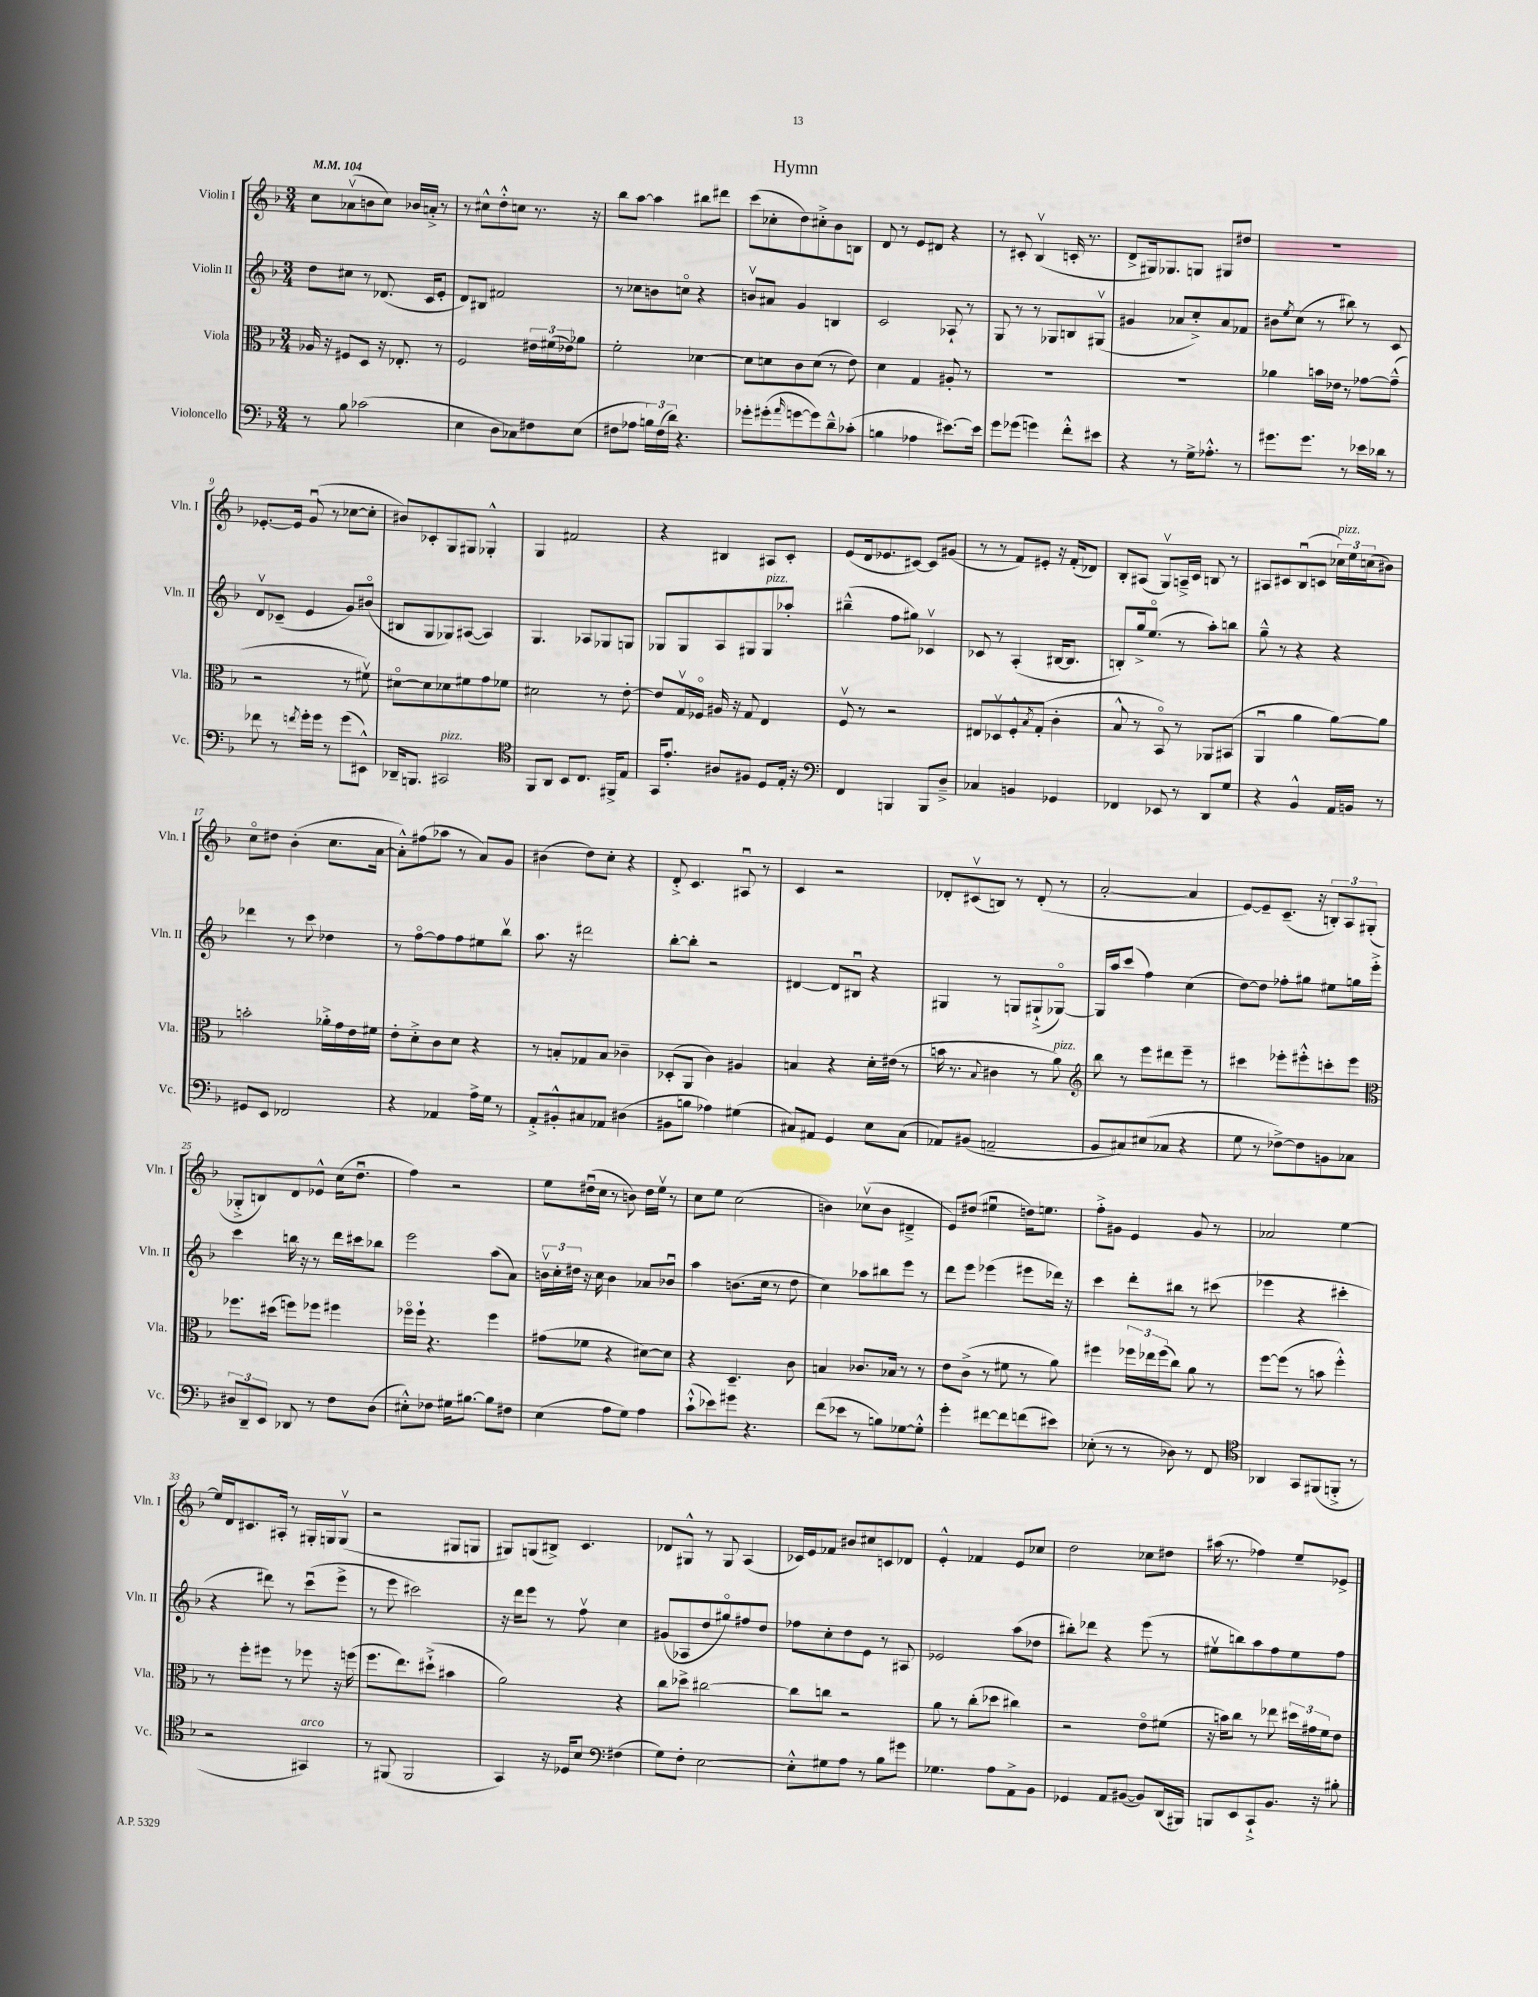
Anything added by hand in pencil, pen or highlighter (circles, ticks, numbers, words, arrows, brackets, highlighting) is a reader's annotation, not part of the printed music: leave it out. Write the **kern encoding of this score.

**kern	**kern	**kern	**kern
*part4	*part3	*part2	*part1
*staff4	*staff3	*staff2	*staff1
*I"Violoncello	*I"Viola	*I"Violin II	*I"Violin I
*I'Vc.	*I'Vla.	*I'Vln. II	*I'Vln. I
*clefF4	*clefC3	*clefG2	*clefG2
*k[b-]	*k[b-]	*k[b-]	*k[b-]
*M3/4	*M3/4	*M3/4	*M3/4
*MM104	*MM104	*MM104	*MM104
=1	=1	=1	=1
8r	16A-X/	8dd\L	8cc\L
.	16r	.	.
8B-\	8F#X/L	8cc#X\J	(8a-Xv\
(2c-X\	8D/J	8r	8bn\
.	16r	(8.d-X/	8cc\J)
.	8.E-X'/	.	.
.	.	.	16b-X/LL
.	.	16c/KL	16an'^/JJ
.	8r	8e'/J	8r
=2	=2	=2	=2
4E\	2F/	8d/L)	8r
.	.	8B#X/J	8cc#X^^\L
8D\L	.	2f#X/	8dd'^^\
8C-X\)	.	.	8ccn\J
8F#X\	24e#X\LL	.	8.r
.	(24f#X\	.	.
.	24e-X\J)	.	.
(8E\J	8a-X\J	.	.
.	.	.	16r
=3	=3	=3	=3
8F#X\L	2f'\	8r	8bb-\L
8A-X\J	.	8cc-X\L	[8aa\J
24Bn\LL)	.	8bn\	4aa\]
(24F#\	.	.	.
24d\JJ)	.	.	.
4.r	.	8ccn\J	.
.	[4d-X\	4r	8bb#X\L
.	.	.	8ddd#X\J
=4	=4	=4	=4
8g-X'\L	8d-\L]	8bnv/L	(8ccc\L
(8g#X'\	8dn\	8a#X/J	8cc-X'\
16qqa/	.	.	.
[8gn\	8c\	4g/	8dd\)
8g\])	(8d\J	.	8cc#X'^\
8d~^^\	8r	4Bn/	8b-\
(8c-X'\J	8e\)	.	8Bn\J
=5	=5	=5	=5
4Bn\	4d\	2c/	8d/
.	.	.	8r
4A-X\	4G/	.	8e/L
.	.	.	8d#X/J
[8.e#X\L)	8A#X'/	8A-X`/	4r
.	8r	8r	.
16e#\Jk]	.	.	.
=6	=6	=6	=6
8g\L	2.r	8G/	8r
(8g-X\J	.	8r	8c#X'/
4gn\)	.	8r	(4B-v/
.	.	8G-X/L	.
8f'^^\L	.	8Bn/	16cn'/
.	.	.	8.r
8e#X\J	.	(8G#Xv/J	.
=7	=7	=7	=7
4r	2.r	4g#X/	8d^/L
.	.	.	16G#X/k)
.	.	.	8.G-X/
8r	.	8a-X/L	.
16G^\KL	.	8cc'^/)	8Gn/J
8.A-X'^^\J	.	.	.
.	.	8a-/	8G#X/L
8r	.	8f-X/J	8dd#X/J
=8	=8	=8	=8
8.g#X\L	4a-X\	8b#X\L	2.r
.	.	8qee/	.
.	.	(8cc\J	.
8.g#\J	.	.	.
.	16bn\LL	8r	.
.	16e-X\JJ	.	.
8r	8r	8bb#X\)	.
16e-X\LL	[8g-X\L	8r	.
16d-X\JJ	.	.	.
8r	(8g-~^^\J]	8c/	.
!!LO:LB:g=z
=9	=9	=9	=9
8f-X\	2r	8dv/L	[8.e-X'/L
8r	.	(8c-X~/J	.
.	.	.	16e-/Jk]
8qfn/	.	.	.
16g'\LL	.	4e/	(8gu/
16g\JJ	.	.	.
8r	.	.	8r
(8g\L	8r	8g/L)	[8cc-X\L
8EE#X^^\J)	8f#Xv\)	(8b#X/J	8cc-'\J]
=10	=10	=10	=10
16DD-X~/KL	[8d#X\L	8B#X/L	8b#X/L)
8.BBBn/J	.	.	.
.	8d#\]	8G/	8c-X'/
!LO:TX:a:i:t=pizz.	!	!	!
2CC#X/	8d-X\	8G-X/)	8G/
.	8f#X\	([8A#X/J	8G#X/J
.	8g\	4A#/])	4G-X'^^/
.	8f-X\J	.	.
=11	=11	=11	=11
*clefC4	*	*	*
8FF/L	2d#X\	4.G/	4G/
8AA/J	.	.	.
8BB-/L	.	.	2f#X/
8.C/J	.	8A-X/L	.
.	8r	8G-X/	.
16FF#X^/KL	.	.	.
8E/J	[8e'\	8Gn/J	.
=12	=12	=12	=12
16GG/KL	8e/L]	8G-X/L	4r
8.e'/J	.	.	.
.	16Gv/L	8G-/	.
.	16F-X/JJ	.	.
8A#X/L	16A#X/	8A/	4B#X/
.	16r	.	.
8F#X/J	8G/	8G#X/	.
!	!	!LO:TX:a:i:t=pizz.	!
8D/L	4E/	8G#/	8A#X/L
16E'/Jk	.	8aa-X'/J	8c'/J
16r	.	.	.
=13	=13	=13	=13
*clefF4	*	*	*
4FF/	8Fv/	(4bb#X~^^\	(8e/L
.	8r	.	16d/k
.	.	.	8.e-X/
4BBBn/	2r	8ff\L	.
.	.	8gg#X\J)	[8c#X/J)
8BBB/L	.	4c-Xv/	8c#/L]
8D~^/J	.	.	(8g#X/J
=14	=14	=14	=14
4C-X/	8E#X/L	8c-X/	8r
.	8D-Xv/	8r	8r
4BBn/	8F'^^/	(4A'/	8f/L)
.	8qB-/	.	.
.	(8G'/J	.	8e#X'/J
4GG-X/	4c'\	[16B#X/KL	16r
.	.	8.B#/J]	(16f'/KL
.	.	.	8d-X/J)
=15	=15	=15	=15
4FF-X/	8B-^^/	8Bn'/L)	8B-'/L
.	8r	16gg^/k	(8A#X/J
.	.	(8.ee/J	.
8EE-X/	8BB-/)	.	8Gv/L)
8r	8r	8r	16An~^/L
.	.	.	16c/JJ
8DD/L	8AA-X/L	8aa'\L)	8Bn/
8G/J	(8BB#X/J	8bbn\J	8r
=16	=16	=16	=16
4r	4AAu/	8gg~^^\	8A#X/L
.	.	8r	8c#X/
4BB-^^/	4a\	4r	(8B-u/
.	.	.	8cn/J
!	!	!	!LO:TX:a:i:t=pizz.
16AA/LL	[8a\L)	4r	24cc-X\LL)
.	.	.	24ee\
16BBn/JJ	.	.	.
.	.	.	(24ccn\J
8r	8a\J]	.	8b#X\J)
!!LO:LB:g=z
=17	=17	=17	=17
8GG#X/L	2bn'\	4ddd-X\	8cc\L
8EE/J	.	.	8dd#X\J
2FF-X/	.	8r	(4b-'\
.	.	8ccc\	.
.	16a-X'^\LL	4dd-X\	8.cc\L
.	16g\	.	.
.	16e\	.	.
.	16f#X\JJ	.	[16a\Jk
=18	=18	=18	=18
4r	8e'\L	8r	8a'^^\L])
.	8d'^\	[8ff\L	(8ff#X\
4AA-X/	8c\	8ff\]	8aa-X\J
.	8d\J	8ff\	8r
16A^\LL	4r	8ee#X\	8a/L)
16G\JJ	.	.	.
8r	.	8bb-v\J	8g/J
=19	=19	=19	=19
8AA'^/L	8r	8.aa\	(4b#X\
8BB#X'^^/	8Bn'/L	.	.
.	.	16r	.
8C#X/	8G-X/	2ddd#X\	8dd\L)
8AA-X/J	8B/J	.	8cc'\J
(4D#X\	4c-X~\	.	4r
=20	=20	=20	=20
8BB#X\L	(8D-X'/L	[8bb-'\L	8d'^/
8Bn\J	8AA/J	8bb-'\J]	4.c/
4A-X\)	4c\)	2r	.
(4G#X\	4A#X/	.	8A#Xu/
.	.	.	8r
=21	=21	=21	=21
8C#X/L)	4Bn/	[4d#X/	4c/
8AA#X/J	.	.	.
4GG/	4r	8d#/L]	2r
.	.	8B#Xu/J	.
8E\L	16d'\LL	4r	.
.	(16e#X\JJ	.	.
(8C#\J	8r	.	.
=22	=22	=22	=22
8AA-X/L)	16bn\	4G#X/	8d-X'/L
.	8.r	.	.
(8BB#X/J	.	.	(8c#Xv/
.	8qqB-/	.	.
2AAn~/	4c#X\	8r	8Bn/J)
.	.	8Gn/L	8r
.	8r	(8G#X`^/	(8d-'/
!	!LO:TX:a:i:t=pizz.	!	!
.	8a\)	[8G-X/J)	8r
=23	=23	=23	=23
*	*clefG2	*	*
8BB-/L	8bb-\	16G-/LL]	[2a'/
.	.	16aa/J	.
8C#X/)	8r	(8ccc/J	.
(8E#X/	8eee\L	4ff\)	.
8C-X/J	8ddd#X\	.	.
4r	8eee~\J	(4cc\	4a/]
.	8r	.	.
=24	=24	=24	=24
8G\	4ccc#X\	[8dd\L)	[8e/L)
8r	.	8dd\J]	8e~/]
[8F-X^\L)	8eee-X'\L	8ff-X'\L	(8.c~/J
8F-\]	8eee#X'^^\	8gg#X\J	.
.	.	.	16r
8BBn\	8cccn'\	8ee#X\L	12Bn'/L)
.	.	.	12A/
8C-X\J	8eee#\J	16ggn\L	.
.	.	.	(12G#X'/J
.	.	16eee'^\JJ	.
!!LO:LB:g=z
=25	=25	=25	=25
*	*clefC3	*	*
12D#X/L	8.ff-X\L	4ccc\	8G-X'^/L
12DD~/	.	.	.
.	.	.	8Bn/)
12EE/J	.	.	.
.	(16dd#X\Jk	.	.
8DD-X/	8ffn\L)	16bbn\	8d/
.	.	16r	.
8r	8ff-X\J	8r	8e-X^^/J
8F\L	4ff#X\	16ddd\LL	(16cc\KL
.	.	16ccc#X\J	8.ddu\J
(8D#\J	.	8bb-X\J	.
=26	=26	=26	=26
8E#X'^^\L)	16ff-X\LL	2eee\	4ff\)
.	16ff-`\JJ	.	.
8F-X\J	4.r	.	.
16G#X\KL	.	.	2r
[8.B#X\J	.	.	.
8B#\L]	4ff-\	(8aa\L	.
8F#X\J	.	8a\J)	.
=27	=27	=27	=27
(4E\	(8g#X\L	24bnv\LL	8ee\L
.	.	24cc'\	.
.	.	24dd#X\JJ	.
.	8f-X\J	16r	(16dd#Xu\L
.	.	16cc\	16cc\JJ
8A\L	4r	4b\	8r
8G\J)	.	.	8bn\)
4A\	[8d#X\L)	8a-X/L	16dd#\LL
.	.	.	16eev\JJ
.	8d#\J]	8b-Xu/J	8r
=28	=28	=28	=28
(8c`^^\L	4r	4aa\	8cc\L
8e-X\)	.	.	8ee\J
8g#X\J	4.D~/	(8.bn\L	(2cc\
4.r	.	.	.
.	.	16cc\Jk	.
.	.	8r	.
.	8c\	8dd\	.
=29	=29	=29	=29
(8f\L	4Bn/	4cc\)	4bn\)
8e-X\J	.	.	.
8r	8.c-X/L	8aa-X\L	(8cc-Xv\L
8Bn\L)	.	8bb#X\	8b\J
.	16B-X/Jk	.	.
[8G-X\	8r	8eee\J	4d#X~^/
8G-'^^\J]	8r	8r	.
=30	=30	=30	=30
4g'\	8e\L	8ddd\L	8e/L)
.	(8c^\J	8eee\J	(8dd#X/J
[8f#X\L	8r	(4eee-X\	4ee#Xu\
8f#\]	8f#X\	.	.
(8fn\	8r	8eee#X\L	16ddn\KL)
.	.	.	8.een\J
8e#X\J)	8a\)	16ddd-X\Jk)	.
.	.	16r	.
=31	=31	=31	=31
(8E-X'\	4ff#X\	4ccc\	8ff'^\L
8r	.	.	8g#X\J
8r	24ff-X\LL	8ddd'\L	4e/
.	24ee-X\	.	.
.	(24ff-\J	.	.
8D-X\)	8cc\J)	8bb#X\J	.
8r	8a\	8r	8g#/
8FF/	8r	(8ccc#X\	8r
=32	=32	=32	=32
*clefC4	*	*	*
4AA-X/	[8ff\L	4eee-X\	2a-X/
.	(8ff\J]	.	.
8GG/L	8r	4r	.
(8FF#X/	8bn\	.	.
8FFn'^/J	4ff'^^\)	4ccc#X'\	[4ee\
8r	.	.	.
!!LO:LB:g=z
=33	=33	=33	=33
2r	8r	4r	16ee/LL]
.	.	.	16d/J
.	8ff'\L	.	8.c#X/
.	8ff#X\J	8ddd#X\)	.
.	.	.	16A#X'/Jk
.	8r	8r	8r
!LO:TX:a:i:t=arco	!	!	!
4GG#X/)	8ff-X\	(8cccu\L	16G#X'/LL
.	.	.	16Gn/J
.	16r	8eee^\J	(8Gv/J
.	(16ffn\	.	.
=34	=34	=34	=34
8r	8.ff\L	8r	2r
(8FF#X/	.	8eee\	.
.	8.ee\)	.	.
2FF#/	.	2ccc#X\)	.
.	(8dd#X`^\J	.	.
.	4b#X\	.	8G#X/L
.	.	.	8Gn/J
=35	=35	=35	=35
4GG/)	2a\)	16r	8G#X/L)
.	.	16ddd\KL	.
.	.	8eee\J	(8Gn/
16r	.	8r	8B#X^/J)
16D-X/KL	.	.	.
8B-/J	.	8ffv\	4.c/
*clefF4	*	*	*
(4F#X\	4r	4cc\	.
=36	=36	=36	=36
8G\L)	8cc\L	(8g#X/L	8d-X/L
8F'\J	8dd-X^\J	8A-X/	8G#X^^/J
[2E\	[2cc#X\	8dd/	8r
.	.	8gg#X/)	8G#/
.	.	8ff#X/	(4A/
.	.	8dd/J	.
=37	=37	=37	=37
8E'^^\L]	8cc#\L]	8ff-X\L	16c-X/LL)
.	.	.	16e/J
8G#X\	8ccn\J	8cc'\	8f-X/J
8A\J	2r	8dd\	8b#X/L
8r	.	8e\J	8cc#X/
8B-\L	.	8r	8cn/
8g#X\J	.	8A#X/	8d-X/J
=38	=38	=38	=38
4.G-X\	8a\	2e-X/	4e'^^/
.	8r	.	.
.	(8cc'\L	.	4f-X/
8A\L	8dd-X\J	.	.
8AA^\	4cc#X\)	(8aa\L	8e/L
8BB-\J	.	8dd-X\J	8cc-X/J
=39	=39	=39	=39
4GG-X/	2r	8bb#X'\L)	2dd\
.	.	8ddd-X\J	.
8AA/L	.	4r	.
([8BB#X/J	.	.	.
8BB#/L])	8e\L	(8eee\	8cc-X\L
(16DD/L	(8f#X\J	8r	8dd#X\J
16BBB#X/JJ)	.	.	.
=40	=40	=40	=40
8BBBn/L	16r	8ee#Xv\L	(16aa#X\
.	16bn\KL)	.	8.r
8EE/	8cc\J	8bbn\)	.
8CC`^/	8r	8aa\	4ff-X\)
8.BB-/J	8ee-X\	8ff\	.
.	24dd#X\LL	8ee#\	8ee~/L
.	24g#X\	.	.
16r	.	.	.
.	24f\J	.	.
8B#X'\	8e\J	8ff\J	8e-X^/J
==	==	==	==
*-	*-	*-	*-
